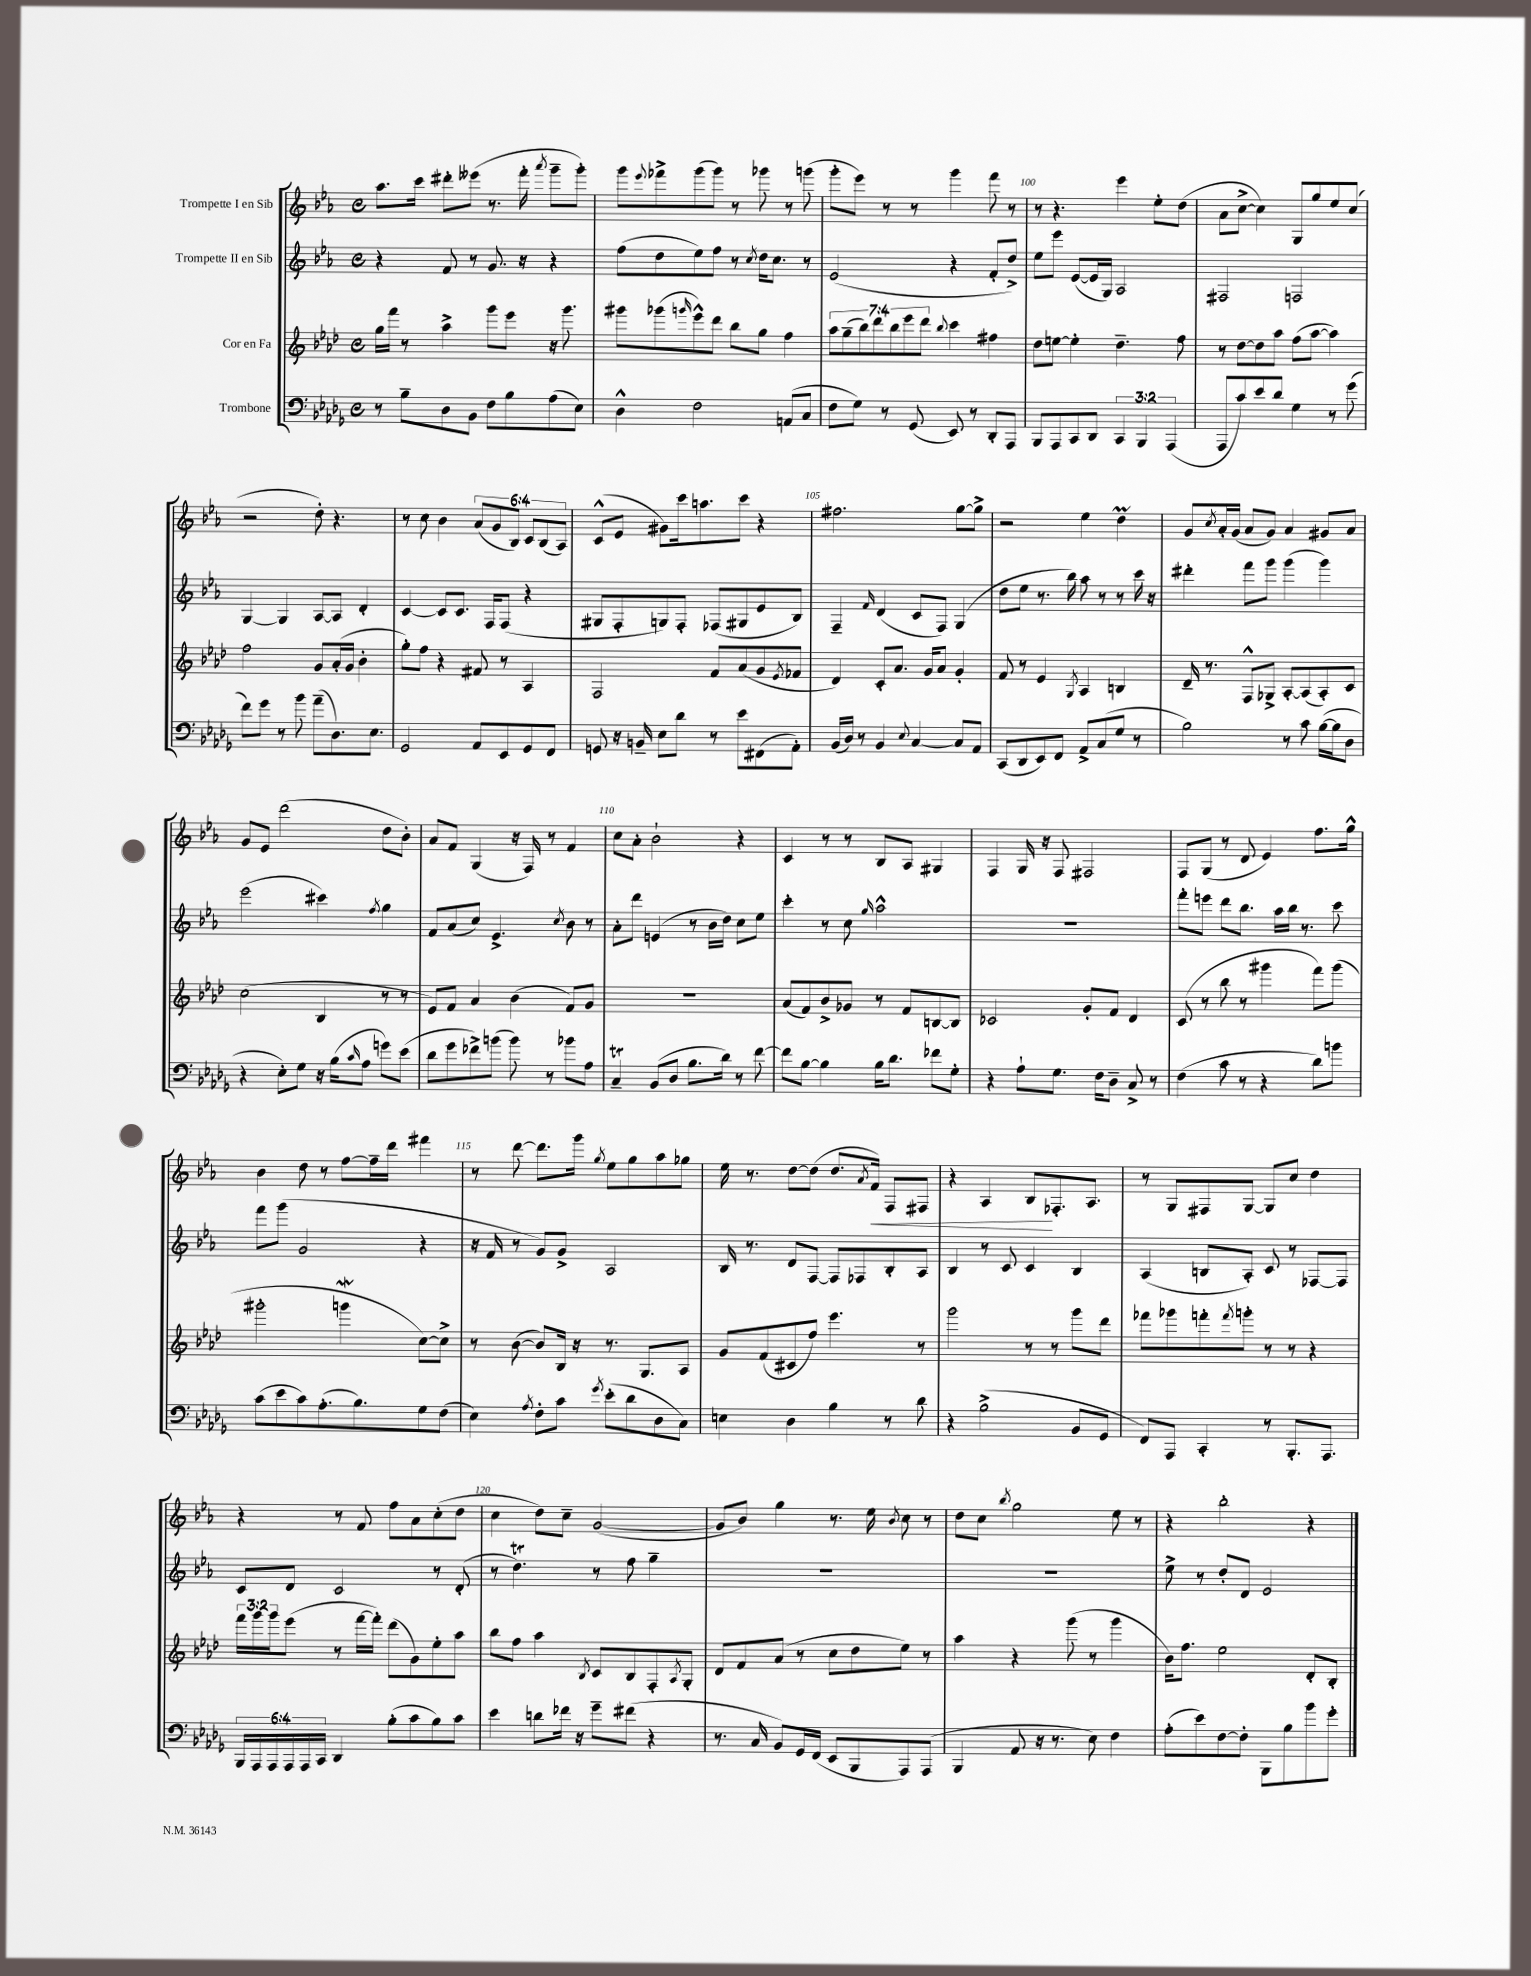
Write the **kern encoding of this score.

**kern	**kern	**kern	**kern	**dynam
*part4	*part3	*part2	*part1	*part1
*staff4	*staff3	*staff2	*staff1	*staff1
*I"Trombone	*I"Cor en Fa	*I"Trompette II en Sib	*I"Trompette I en Sib	*
*clefF4	*clefG2	*clefG2	*clefG2	*
*k[b-e-a-d-g-]	*k[b-e-a-d-]	*k[b-e-a-]	*k[b-e-a-]	*
*M4/4	*M4/4	*M4/4	*M4/4	*
*met(c)	*met(c)	*met(c)	*met(c)	*
=97	=97	=97	=97	=97
8r	16gg\LL	4r	8.aa-\L	.
.	16fff\JJ	.	.	.
8B-~\L	8r	.	.	.
.	.	.	16ccc\Jk	.
8D-\	4aa-^\	8f/	8ddd#X'\L	.
8BB-\J	.	8r	(8eee--X\J	.
8F\L	8ggg\L	8.g/	8.r	.
8B-\	8eee-\J	.	.	.
.	.	16r	16fff'\	.
.	.	.	8qaaa-/	.
(8A-\	16r	4r	8ggg~\L	.
.	8.ggg\	.	.	.
8E-\J)	.	.	8ggg'\J)	.
=98	=98	=98	=98	=98
4D-^^\	8ggg#X\L	(8ff\L	8ggg\L	.
.	.	.	8qqeee-/	.
.	(8ggg-X\	8dd\	8fff-X^\	.
.	16qqgggn/	.	.	.
2F\	8eee-^^\)	8ee-\)	(8ggg\	.
.	8ddd-\J	8ff\J	8ggg\J)	.
.	8bb-\L	8r	8r	.
.	.	8qcc/	.	.
.	8gg\J	16dd\KL	8ggg-X\	.
.	.	8.cc\J	.	.
(8AAn/L	4ff\	.	8r	.
8C/J	.	8r	(8gggn\	.
=99	=99	=99	=99	=99
8F\L	14aa-\L	(2e-/	8ggg'\L	.
.	(14gg~\	.	.	.
8G-\J)	.	.	8eee-\J)	.
.	14bb-\)	.	.	.
.	14ddd-\	.	.	.
8r	.	.	8r	.
.	14bb-\	.	.	.
.	14eee-\	.	.	.
(8GG-/	.	.	8r	.
.	14ddd-\J	.	.	.
.	8qqbb-/	.	.	.
8EE-/)	4ccc\	4r	4ggg\	.
8r	.	.	.	.
8DD-'/L	4ff#X\	8f'/L	8fff\	.
8AAA-/J	.	8dd^/J)	8r	.
=100	=100	=100	=100	=100
8BBB-/L	8dd-\L	8ee-\L	8r	.
8AAA-/	[8een\J	8eee-\J	4.r	.
8CC/	4ee'\]	([8e-/L	.	.
8DD-/J	.	16e-/L]	.	.
.	.	16G/JJ)	.	.
6CC/	4.dd-~\	2A-/	4eee-\	.
6BBB-/	.	.	.	.
.	.	.	8ee-'\L	.
(6AAA-/	.	.	.	.
.	8ff\	.	(8dd\J	.
=101	=101	=101	=101	=101
8AAA-/L	8r	2F#X/	8a-\L	.
8c/)	[8dd-\L	.	[8cc^\J	.
8e-/	8dd-\]	.	4cc\])	.
8d-/J	8aa-\J	.	.	.
4G-\	(8ff\L	2Fn/	8G/L	.
.	[8aa-\J	.	8gg/	.
8r	4aa-\])	.	8ee-/	.
(8g-\	.	.	(8cc/J	.
!!LO:LB:g=z
=102	=102	=102	=102	=102
8f\L)	2ff\	[4G/	2r	.
8g-\J	.	.	.	.
8r	.	4G/]	.	.
8b-\	.	.	.	.
(8a-~\L	8g/L	[8A-/L	8dd'\)	.
8.D-\)	(16a-'/L	8A-/J]	4.r	.
.	16g/JJ	.	.	.
.	4b-'\	4d'/	.	.
8.E-\J	.	.	.	.
=103	=103	=103	=103	=103
2GG-/	8gg'\L)	[4c/	8r	.
.	8ff\J	.	8cc\	.
.	4r	8c/L]	4b-\	.
.	.	8.c/J	.	.
8AA-/L	8f#X/	.	(12a-/L	.
.	.	16F/KL	.	.
.	.	.	12g/	.
8EE-/	8r	(8F/J	.	.
.	.	.	12B-/J)	.
8GG-/	4A-/	4r	12c/L	.
.	.	.	(12B-/	.
8FF/J	.	.	.	.
.	.	.	12A-/J)	.
=104	=104	=104	=104	=104
8GGn/	2F/	8G#X/L	(8c^^/L	.
16r	.	8F'/	8e-/J	.
16BBn~/	.	.	.	.
8E-\L	.	8Gn/)	8g#X\L)	.
8d-\J	.	8F'/J	16ccc\k	.
.	.	.	8.aan\	.
8r	8f/L	(8F-X/L	.	.
8e-\L	(8a-/	8G#X/	8ccc\J	.
(8FF#X\	8g/	8e-/	4r	.
.	8qe-/	.	.	.
8AA-'\J)	8f-X/J	8B-/J)	.	.
=105	=105	=105	=105	=105
(16BB-/LL	4d-/)	4F~/	2.ff#X\	.
16D-/JJ)	.	.	.	.
8r	.	.	.	.
.	.	16qqf/	.	.
4BB-/	8c'/L	(4d/	.	.
.	8.a-/J	.	.	.
8qqE-/	.	.	.	.
[4C/	.	8c/L	.	.
.	16g/KL	.	.	.
.	8a-/J	8F/J)	.	.
8C/L]	4g'/	(4G/	[8gg\L	.
8AA-/J	.	.	8gg^\J]	.
=106	=106	=106	=106	=106
(8CC/L	8f/	8dd\L	2r	.
8DD-/	8r	8ee-\J	.	.
8EE-/)	4e-/	8.r	.	.
8FF/J	.	.	.	.
.	.	16bb-\)	.	.
.	8qG/	.	.	.
8AA-^/L	4A-/	8aa-\	4ee-\	.
(8C/	.	8r	.	.
8G-/J	4Bn/	8r	4ddm\	.
8r	.	16ccc\	.	.
.	.	16r	.	.
=107	=107	=107	=107	=107
2B-\)	16d-~/	4ddd#X'\	8g/L	.
.	8.r	.	.	.
.	.	.	8qcc/	.
.	.	.	16a-'/L	.
.	.	.	(16g/JJ	.
.	8F^^/L	8fff\L	8a-/L	.
.	8G-X^/J	8ggg\J	8g/J)	.
8r	[8A-'/L	(4ggg\	4a-/	.
8c\	(8A-/]	.	.	.
([16B-\LL	8A-'/)	4ggg\)	8g#X/L	.
16B-\J]	.	.	.	.
8D-\J	8c/J	.	8a-/J	.
!!LO:LB:g=z
=108	=108	=108	=108	=108
4r	(2cc\	(2eee-\	8g/L	.
.	.	.	8e-/J	.
8E-'\L)	.	.	(2ddd\	.
8G-\J	.	.	.	.
16r	4B-/	4ccc#X\)	.	.
(16B-\KL	.	.	.	.
16qqc/	.	.	.	.
8A-\J	.	.	.	.
.	.	8qff/	.	.
8gn\L)	8r	4gg\	8dd\L	.
(8e-\J	8r	.	8b-'\J)	.
=109	=109	=109	=109	=109
8d-\L	8e-/L)	8f/L	8a-/L	.
8g-\	8f/J	(8a-/	8f/J	.
8f-X^\)	4a-/	8cc/J)	(4G/	.
(8bn\J	.	4.e-^/	.	.
8b\)	(4b-\	.	16r	.
.	.	.	16F/)	.
8r	.	.	8r	.
.	.	8qcc/	.	.
8b-X\L	8f/L)	8b-\	4f/	.
8A-\J	8g/J	8r	.	.
=110	=110	=110	=110	=110
4Ct~/	1r	8a-'\L	8cc\L	.
.	.	8ddd\J	8a-'\J	.
(8BB-/L	.	(4en/	2b-`\	.
8D-/J	.	.	.	.
8.B-\L	.	8r	.	.
.	.	16b-\LL	.	.
16d-\Jk)	.	16dd\JJ)	.	.
8r	.	8cc\L	4r	.
[8f\	.	8ee-\J	.	.
=111	=111	=111	=111	=111
8f\L]	(8a-/L	4ccc'\	4c/	.
[8B-\J	8f/)	.	.	.
4B-\]	8b-^/	8r	8r	.
.	8g-X/J	8cc\	8r	.
.	.	16qqgg/	.	.
16B-\KL	8r	2aa-^^\	8B-/L	.
8.d-\J	.	.	.	.
.	8f/L	.	8A-/J	.
8f-X\L	[8Bn/	.	4G#X/	.
8G-'\J	8B/J]	.	.	.
=112	=112	=112	=112	=112
4r	2c-X/	1r	4F/	.
8A-`\L	.	.	16G/	.
.	.	.	16r	.
8.G-\J	.	.	8F/	.
.	8g'/L	.	2F#X/	.
16F\KL	.	.	.	.
8D-~\J	8f/J	.	.	.
8C^/	4d-/	.	.	.
8r	.	.	.	.
=113	=113	=113	=113	=113
(4F\	(8c/	8fff'\L	8F/L	.
.	8r	8eeen\J	(8G/J	.
8c\	8bb-\	8ddd\L	8r	.
8r	8r	8.bb-\J	8d/	.
4r	4ggg#X\	.	4e-/)	.
.	.	16aa-\LL	.	.
.	.	16bb-\JJ	.	.
.	.	8.r	.	.
8d-\L)	8fff\L)	.	8.ff\L	.
8bn\J	(8ggg#\J	8ccc\	.	.
.	.	.	16gg^^\Jk	.
!!LO:LB:g=z
=114	=114	=114	=114	=114
(8c\L	2ggg#X'\	8fff\L	4b-\	.
8e-\	.	(8ggg\J	.	.
8c\)	.	2g/	8dd\	.
(8.A-'\	.	.	8r	.
.	4gggnW\	.	[8ff\L	.
8.B-\)	.	.	.	.
.	.	.	16ff~\L]	.
.	.	.	16ddd\JJ	.
8G-\	[8cc\L)	4r	4fff#X\	.
(8F\J	8cc^\J]	.	.	.
=115	=115	=115	=115	=115
4E-\)	8r	16r	8r	.
.	.	16f/	.	.
.	([8b-\	8r	[8ddd\	.
8qA-/	.	.	.	.
8F'\L	8b-/L])	8g/L)	8.ddd\L]	.
8c\J	16B-/Jk	8g^/J	.	.
.	16r	.	16ggg\Jk	.
8qg-/	.	.	8qgg/	.
(8e-'\L	8.r	2A-/	8ee-\L	.
8d-\	.	.	8gg\	.
.	8.G/L	.	.	.
8D-\	.	.	8aa-\	.
8C\J)	8A-/J	.	8gg-X\J	.
=116	=116	=116	=116	=116
4En\	8g/L	16B-/	16ee-\	.
.	.	8.r	8.r	.
.	(8f/	.	.	.
4D-\	8c#X/	8d/L	[8dd\L	.
.	8ff/J)	[8F/J	(8dd\J]	.
4B-\	4.eee-\	8F/L]	8.dd/L	.
.	.	8F-X/	.	.
.	.	.	8qa-/	.
!	!	!	!	!LO:HP:b
.	.	.	16f/Jk)	<
8r	.	8B-'/	8F/L	.
8d-\	8r	8A-/J	8F#X/J	.
=117	=117	=117	=117	=117
4r	2ggg\	4B-/	4r	.
(2B-^\	.	8r	4A-/	.
.	.	8c/	.	.
.	8r	4c/	8B-/L	.
.	8r	.	8.F-X'/	[
8BB-/L	8ggg\L	4B-/	.	.
.	.	.	8.A-/J	.
8GG-/J	8ddd-\J	.	.	.
=118	=118	=118	=118	=118
8FF/L)	8fff-X\L	(4A-/	8r	.
8AAA-/J	8ggg-X\	.	8G/L	.
4CC'/	8fffn'\	8Bn/L	8F#X/	.
.	8qfff/	.	.	.
.	8gggn'\J	8A-'/J)	[8G/J	.
8r	8r	8c/	8G/L]	.
8.BBB-'/L	8r	8r	8cc/J	.
.	4r	[8F-X/L	4dd\	.
8.AAA-/J	.	.	.	.
.	.	8F-/J]	.	.
!!LO:LB:g=z
=119	=119	=119	=119	=119
24BBB-/LL	24fff\LL	8c/L	4r	.
24AAA-/	24ggg\	.	.	.
24AAA-/	24ggg\J	.	.	.
24AAA-/	(8eee-\J	8d/J	.	.
24AAA-/	.	.	.	.
24CC/JJ	.	.	.	.
4DD-/	8r	2c/	8r	.
.	[16fff\LL	.	8f/	.
.	16fff'\JJ])	.	.	.
(8B-'\L	(8ddd-\L	.	8ff\L	.
8c\	8g\)	.	8a-\	.
8B-\)	8ee-'\	8r	(8cc'\	.
8c\J	8aa-\J	(8d'/	8dd\J	.
=120	=120	=120	=120	=120
4e-\	8bb-\L	8r	4cc\	.
.	8ff\J	4.ddt\)	.	.
8dn\L	4aa-\	.	8dd\L)	.
16f-X\Jk	.	.	8cc~\J	.
16r	.	.	.	.
.	8qB-/	.	.	.
8g-~\L	8c/L	8r	([2g/	.
(8f#X\J	8B-/	8ff\	.	.
4r	8F'/	4gg~\	.	.
.	8qA-/	.	.	.
.	8G'/J	.	.	.
=121	=121	=121	=121	=121
8.r	8d-/L	1r	8g/L]	.
.	8f/	.	8b-/J)	.
16C/	.	.	.	.
8BB-/L)	(8a-/J	.	4gg\	.
16GG-/L	8r	.	.	.
(16FF/JJ	.	.	.	.
8EE-/L	8cc\L	.	8.r	.
8BBB-/	8dd-\	.	.	.
.	.	.	16ee-\	.
.	.	.	8qb-/	.
8AAA-/)	8ee-\J)	.	8cc\	.
(8AAA-/J	8r	.	8r	.
=122	=122	=122	=122	=122
4BBB-/	4aa-\	1r	8dd\L	.
.	.	.	8cc\J	.
.	.	.	8qbb-/	.
8AA-/	4r	.	2gg\	.
16r	.	.	.	.
8.r	.	.	.	.
.	(8ggg\	.	.	.
8E-\)	8r	.	.	.
4F\	4ggg\	.	8ee-\	.
.	.	.	8r	.
=123	=123	=123	=123	=123
(8A-'\L	16b-\KL)	8ee-^\	4r	.
.	8.ff\J	.	.	.
8e-\)	.	8r	.	.
[8F\	2ee-\	8dd'/L	2bb-'\	.
8F'\J]	.	8d/J	.	.
8BBB-\L	.	2e-/	.	.
8B-\	.	.	.	.
8b-\	8d-'/L	.	4r	.
8g-'\J	8B-'/J	.	.	.
==	==	==	==	==
*-	*-	*-	*-	*-
